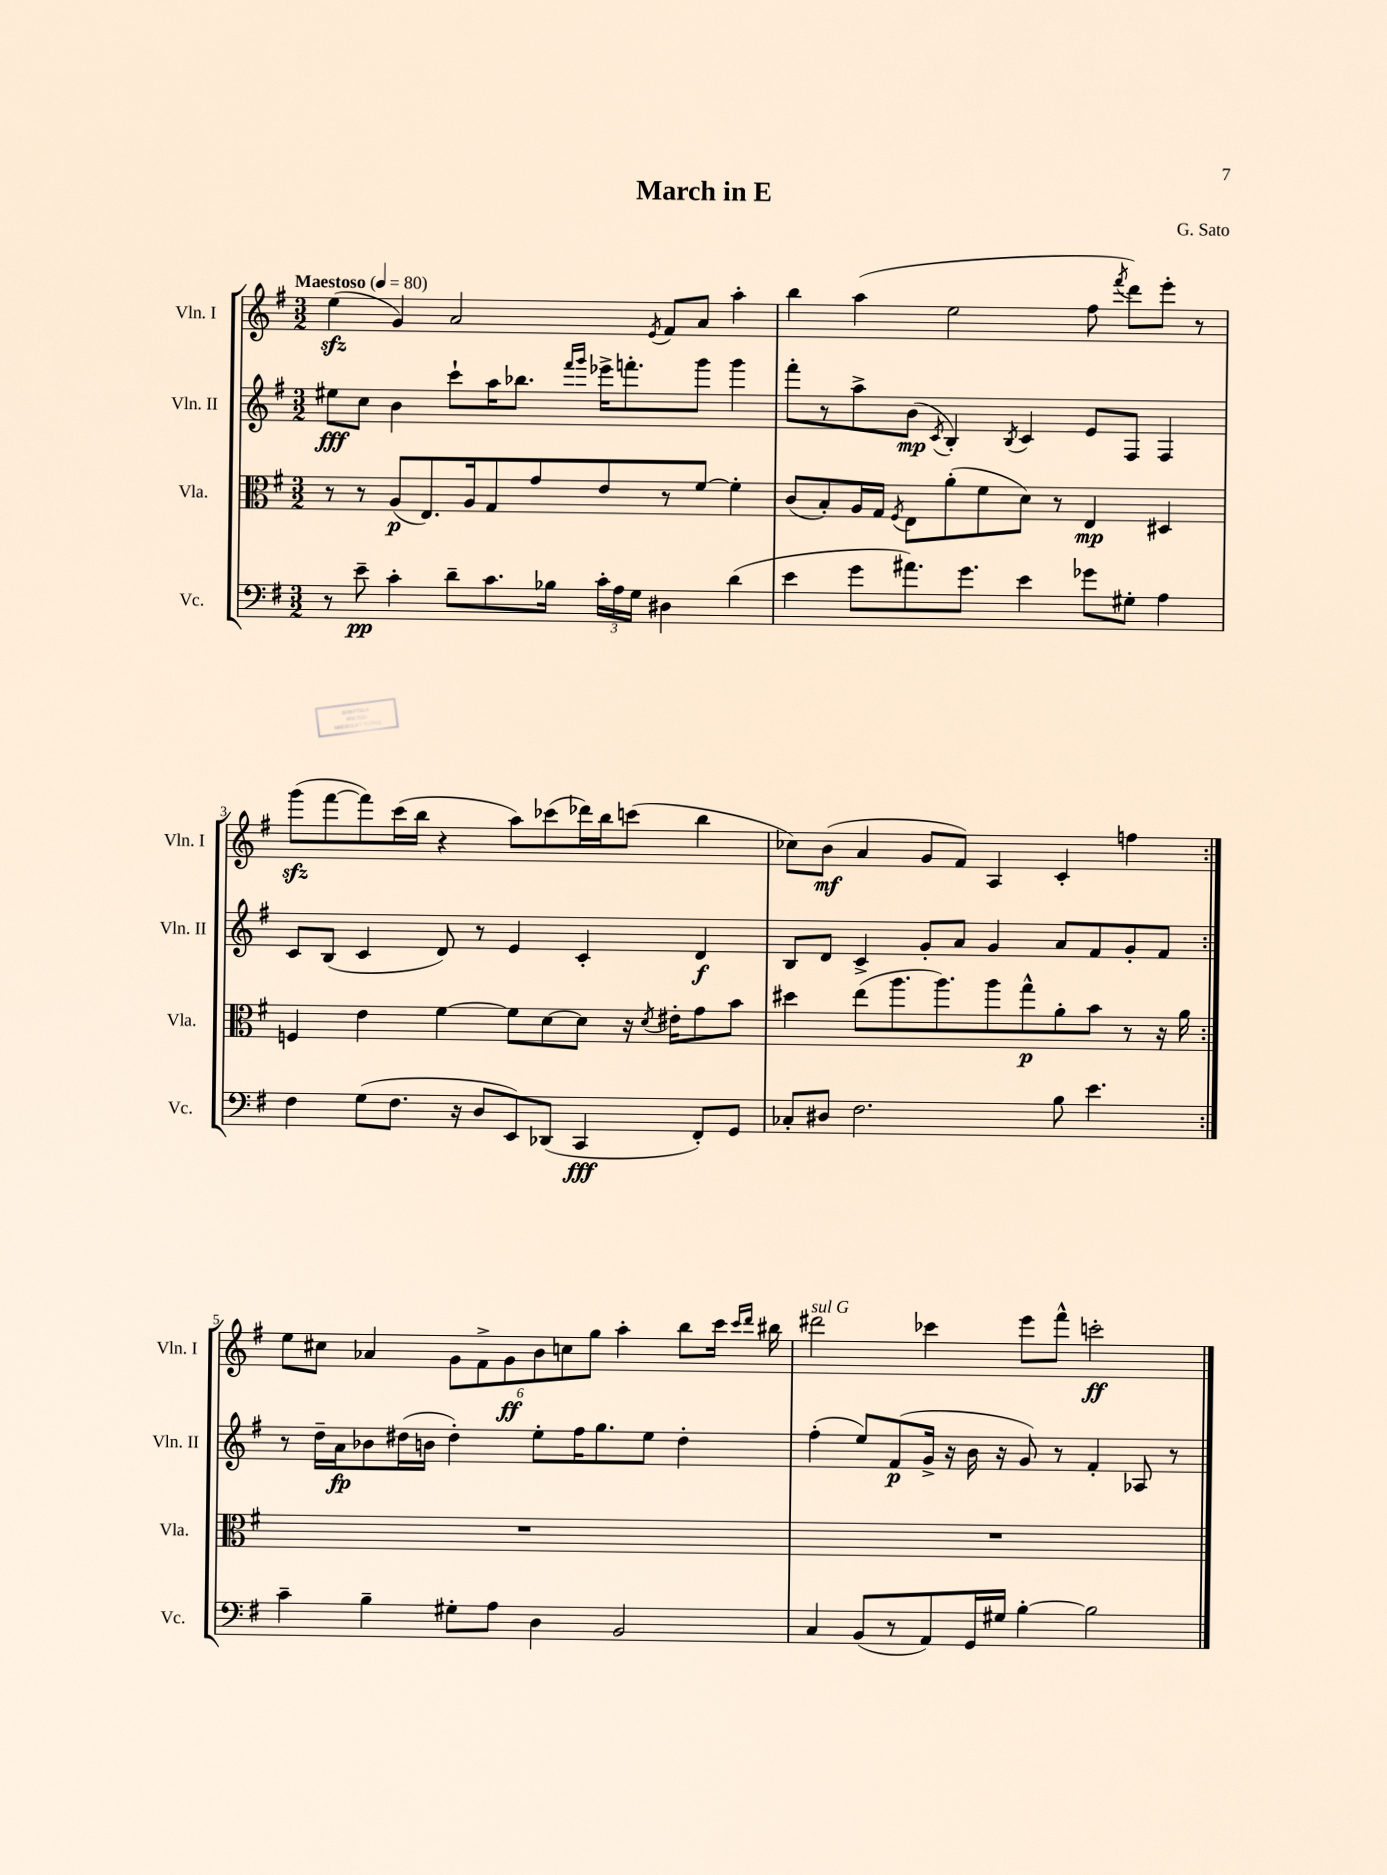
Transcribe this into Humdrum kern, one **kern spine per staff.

**kern	**kern	**kern	**kern
*staff4	*staff3	*staff2	*staff1
*clefF4	*clefC3	*clefG2	*clefG2
*k[f#]	*k[f#]	*k[f#]	*k[f#]
*M3/2	*M3/2	*M3/2	*M3/2
*MM80	*MM80	*MM80	*MM80
8r	8r	8ee#	(4ee
8e~	8r	8cc	.
4c'	(8A	4b	4g)
.	8.E)	.	.
8d~	.	8ccc`	2a
.	16A	.	.
8.c	8G	16aa	.
.	.	8.bb-	.
.	8g	.	.
16B-	.	.	.
.	.	16qqfff#	.
.	.	16qqggg	.
24c'	8e	16eee-^	.
24A	.	.	.
.	.	8.fff'	.
24G	.	.	.
.	.	.	8qe
4D#	8r	.	8f#
.	[8f#	8ggg	8a
(4d	4f#']	4ggg	4aa'
=	=	=	=
4e	(8c	8fff#'	4bb
.	8B')	8r	.
8g	16A	8aa^	(4aa
.	16G	.	.
.	8qF#	.	.
8.a#)	8E	(8b	.
.	.	8qc	.
.	(8a'	4B')	2ee
8.g	.	.	.
.	8f#	.	.
.	.	8qB	.
4e	8d)	4c	.
.	8r	.	.
8g-	4E	8e	8ff#
.	.	.	8qfff#
8G#'	.	8F#	8ddd)
4A	4D#	4F#	8eee'
.	.	.	8r
=	=	=	=
4F#	4F	8c	(8ggg
.	.	(8B	[8fff#
(8G	4e	4c	8fff#])
8.F#	.	.	(16ccc
.	.	.	16bb
.	[4f#	8d)	4r
16r	.	.	.
8D	.	8r	.
8EE)	8f#]	4e	8aa)
(8DD-	[8d	.	(8ccc-
4CC	8d]	4c'	16ddd-)
.	.	.	16bb
.	16r	.	(8ccc
.	8qd	.	.
.	16e#'	.	.
8FF#')	8g	4d	4bb
8GG	8b	.	.
=	=	=	=
8C-'	4dd#	8B	8cc-)
8D#	.	8d	(8b
2.F#	(8ee	4c^	4a
.	8.aa	.	.
.	.	8g'	8g
.	8.aa)	.	.
.	.	8a	8f#)
.	8aa	4g	4A
.	8gg^^	.	.
8B	8a'	8a	4c'
4.e	8b	8f#	.
.	8r	8g'	4ff
.	16r	8f#	.
.	16a	.	.
=:|!	=:|!	=:|!	=:|!
4c~	1.r	8r	8ee
.	.	16dd~	8cc#
.	.	16a	.
4B~	.	8b-	4a-
.	.	(16dd#	.
.	.	16b	.
8G#'	.	4dd#')	12g
.	.	.	12f#^
8A	.	.	.
.	.	.	12g
4D	.	8ee'	12b
.	.	.	12cc
.	.	16ff#	.
.	.	.	12gg
.	.	8.gg	.
2BB	.	.	4aa'
.	.	8ee	.
.	.	4dd#'	8bb
.	.	.	16ccc
.	.	.	16qqccc
.	.	.	16qqddd
.	.	.	16bb#
=	=	=	=
4C	1.r	(4ff#'	2ddd#
(8BB	.	8ee)	.
8r	.	(8f#	.
8AA)	.	16g^	4ccc-
.	.	16r	.
16GG	.	16b	.
16G#	.	16r	.
[4B'	.	8g)	8eee
.	.	8r	8fff#^^
2B]	.	4f#'	2ccc'
.	.	8A-	.
.	.	8r	.
==	==	==	==
*-	*-	*-	*-
